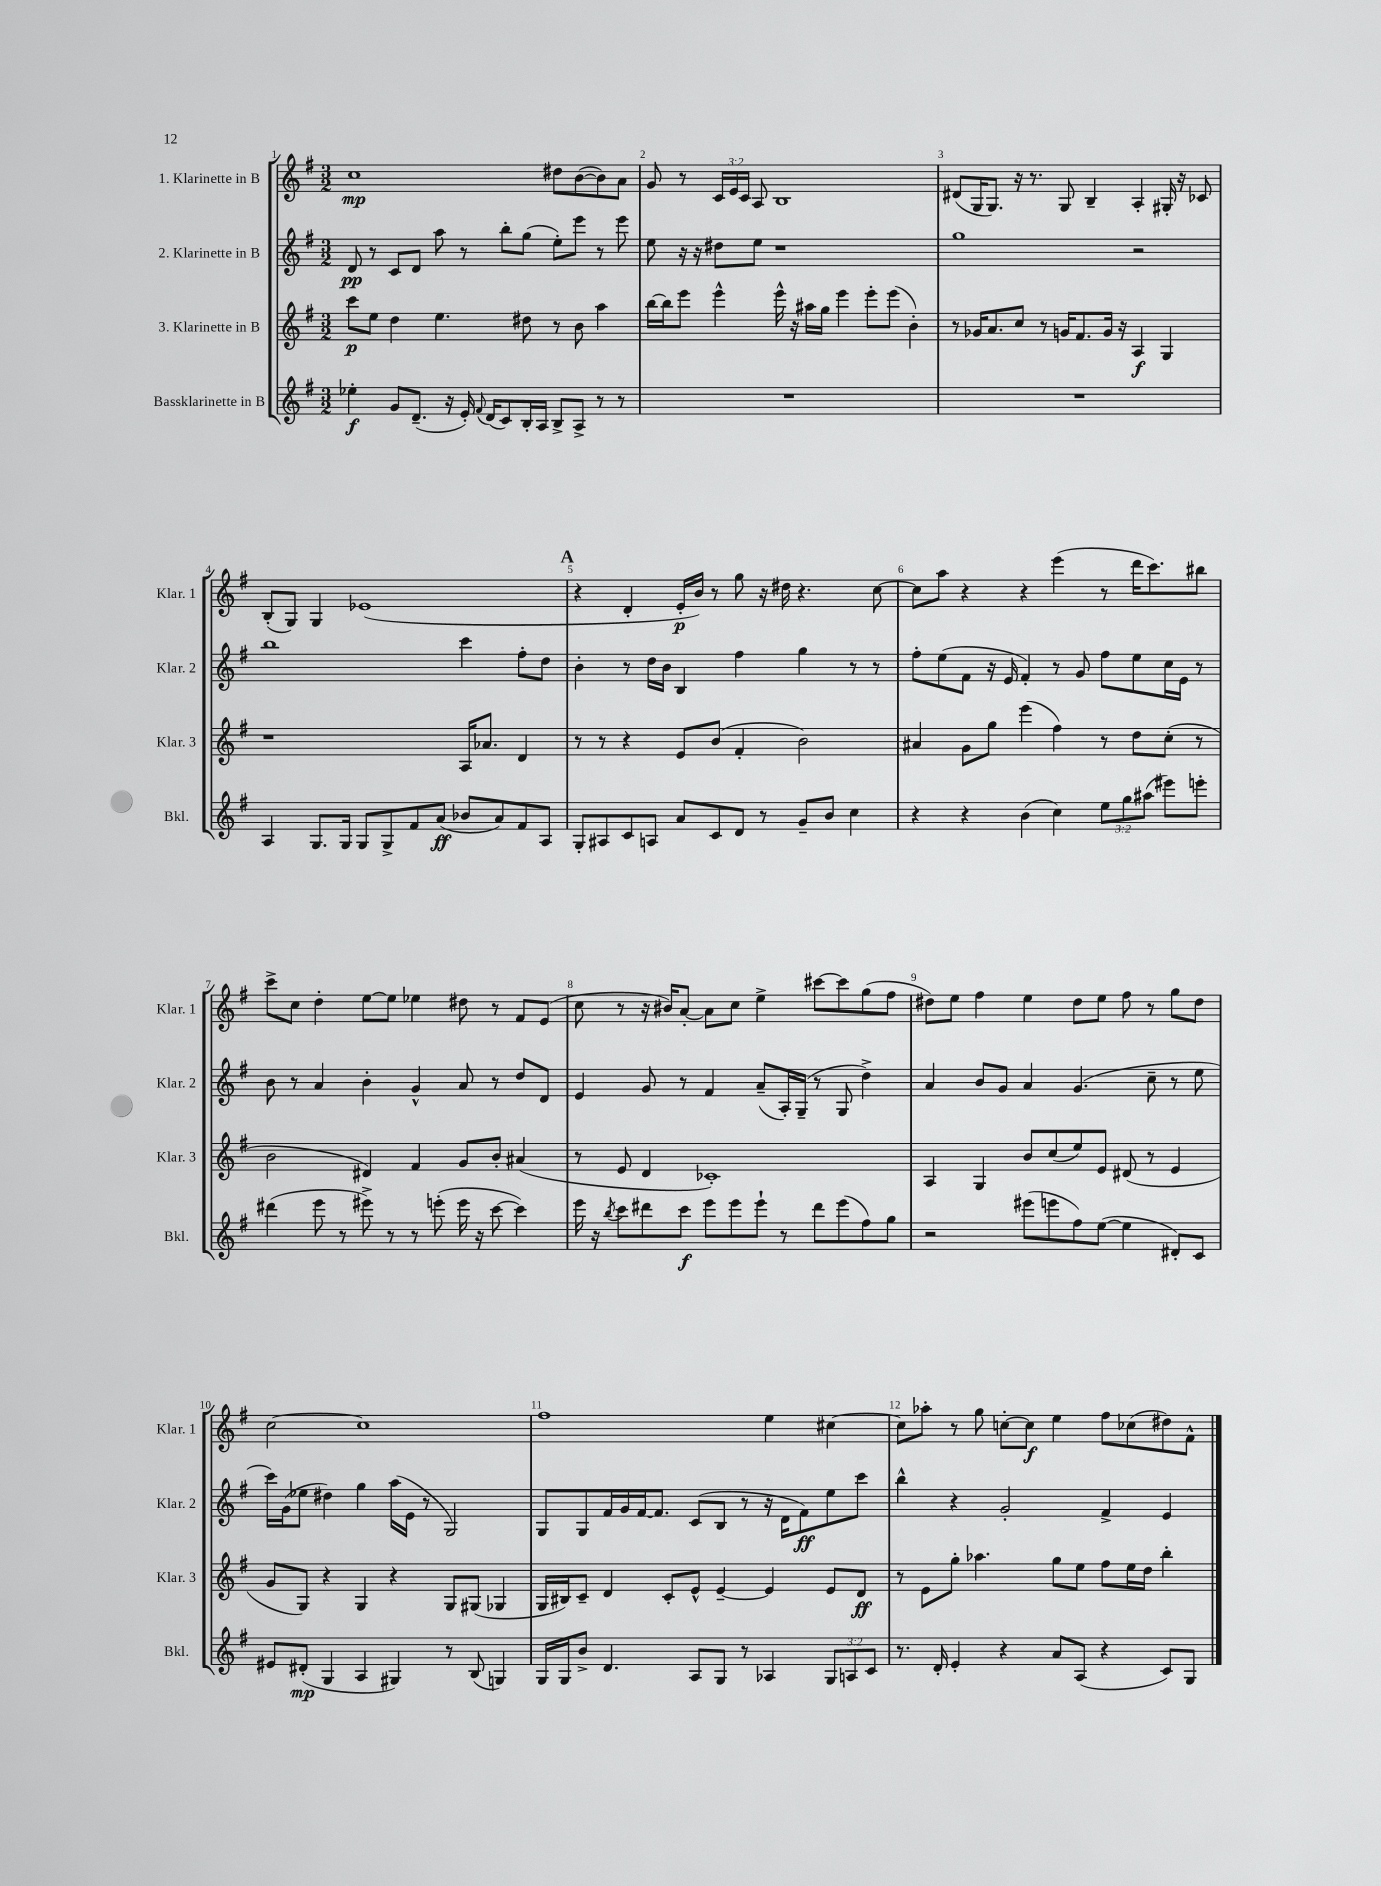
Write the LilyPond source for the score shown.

<<
\new StaffGroup <<
\new Staff = "s0" \with { instrumentName = "1. Klarinette in B" shortInstrumentName = "Klar. 1" } {
    \clef treble \key g \major \numericTimeSignature \time 3/2 \override Staff.TupletNumber.text = #tuplet-number::calc-fraction-text
    \autoBeamOff c''1\mp dis''8[ b'8~( b'8) a'8] |
    g'8 r8 \tuplet 3/2 { c'16[ e'16 c'16] } a8 b1 |
    dis'8[( g16 g8.]) r16 r8. g8 b4-- a4-. gis16-. r16 ces'8 |
    b8[-.( g8]) g4 ees'1( |
    \mark \markup { \bold "A" } r4 d'4-. e'16[-.\p b'16]) r8 g''8 r16 dis''16 r4. c''8~ |
    c''8[ a''8] r4 r4 e'''4( r8 d'''16[ c'''8.) bis''8] |
    c'''8[-> c''8] d''4-. e''8[~ e''8] ees''4 dis''8 r8 fis'8[ e'8]( |
    c''8 r8 r16 bis'16[) a'8]~-. a'8[ c''8] e''4-> cis'''8[~ cis'''8 g''8( fis''8] |
    dis''8[) e''8] fis''4 e''4 dis''8[ e''8] fis''8 r8 g''8[ dis''8] |
    c''2~ c''1 |
    fis''1 e''4 cis''4~ |
    cis''8[ aes''8]-. r8 g''8 c''8[~-. c''8]\f e''4 fis''8[ ces''8( dis''8) fis'8]-^ \bar "|." |
}
\new Staff = "s1" \with { instrumentName = "2. Klarinette in B" shortInstrumentName = "Klar. 2" } {
    \clef treble \key g \major \numericTimeSignature \time 3/2
    \autoBeamOff d'8\pp r8 c'8[ d'8] a''8 r8 b''8[-. g''8]( e''8[-.) e'''8] r8 e'''8 |
    e''8 r16 r16 dis''8[ e''8] r1 |
    g''1 r2 |
    b''1 c'''4 fis''8[-. d''8] |
    \mark \markup { \bold "A" } b'4-. r8 d''16[ b'16] b4 fis''4 g''4 r8 r8 |
    fis''8[-. e''8( fis'8] r16 e'16 fis'4-.) r8 g'8 fis''8[ e''8 c''16 e'16] r8 |
    b'8 r8 a'4 b'4-. g'4-^ a'8 r8 d''8[ d'8] |
    e'4 g'8 r8 fis'4 a'8[--( a16-.) g16]--( r8 g8 d''4->) |
    a'4 b'8[ g'8] a'4 g'4.( c''8-- r8 e''8 |
    c'''16[) g'16( ees''8] dis''4) g''4 a''16[( e'16] r8 g2) |
    g8[ g8 fis'16 g'16 fis'16~ fis'8.] c'8[( b8] r8 r16 d'16[ fis'8\ff) e''8 c'''8] |
    b''4-^ r4 g'2-. fis'4-> e'4 \bar "|." |
}
\new Staff = "s2" \with { instrumentName = "3. Klarinette in B" shortInstrumentName = "Klar. 3" } {
    \clef treble \key g \major \numericTimeSignature \time 3/2
    \autoBeamOff c'''8[\p e''8] d''4 e''4. dis''8 r8 b'8 a''4 |
    b''16[~ b''16 e'''8] e'''4-^ e'''16-^ r16 ais''16[ g''16] e'''4 e'''8[-. e'''8]( b'4-.) |
    r8 ges'16[ a'8. c''8] r8 g'16[ fis'8. g'16] r16 a4\f g4 |
    r1 a16[ aes'8.] d'4 |
    \mark \markup { \bold "A" } r8 r8 r4 e'8[ b'8]( fis'4-. b'2) |
    ais'4 g'8[ g''8] e'''4( fis''4) r8 d''8[ c''8]-.( r8 |
    b'2 dis'4) fis'4 g'8[ b'8]-. ais'4( |
    r8 e'8 d'4 ces'1-.) |
    a4 g4 b'8[ c''8( e''8) e'8] dis'8( r8 e'4 |
    g'8[ g8]) r4 g4 r4 g8[ gis8]( ges4 |
    g16[ bis16) c'8]-- d'4 c'8[-. e'8]-^ e'4~-- e'4 e'8[ d'8]\ff |
    r8 e'8[ g''8]-. aes''4. g''8[ e''8] fis''8[ e''16 d''16] b''4-. \bar "|." |
}
\new Staff = "s3" \with { instrumentName = "Bassklarinette in B" shortInstrumentName = "Bkl." } {
    \clef treble \key g \major \numericTimeSignature \time 3/2 \override Staff.TupletNumber.text = #tuplet-number::calc-fraction-text
    \autoBeamOff ees''4-.\f g'8[ d'8.]--( r16 e'16-.) \appoggiatura { fis'8 } d'16[( c'8) b16-. a16] b8[-> a8]-> r8 r8 |
    R1. |
    R1. |
    a4 g8.[ g16] g8[ g8-> fis'8 a'8]\ff( bes'8[ a'8) fis'8 a8] |
    \mark \markup { \bold "A" } g8[-. ais8 c'8 a8] a'8[ c'8 d'8] r8 g'8[-- b'8] c''4 |
    r4 r4 b'4( c''4) \tuplet 3/2 { e''8[ g''8 ais''8]( } eis'''8[) e'''8]-. |
    dis'''4( e'''8 r8 eis'''8->) r8 r8 e'''8-.( e'''16 r16 c'''8~ c'''4) |
    e'''16 r16 \acciaccatura { b''8 } c'''8[ dis'''8 c'''8]\f e'''8[ e'''8 e'''8]-! r8 dis'''8[ e'''8( fis''8) g''8] |
    r2 eis'''8[( e'''8 fis''8) e''8]~( e''4 dis'8[-.) c'8] |
    eis'8[ dis'8]-.\mp( g4 a4 gis4) r8 b8( g4) |
    g16[ g16 b'8]-> d'4. a8[ g8] r8 aes4 \tuplet 3/2 { g8[ a8 c'8] } |
    r8. d'16-. e'4-. r4 a'8[ a8]( r4 c'8[) g8] \bar "|." |
}
>>
>>
\layout { \context { \Score \override BarNumber.break-visibility = ##(#f #t #t) barNumberVisibility = #all-bar-numbers-visible } }
